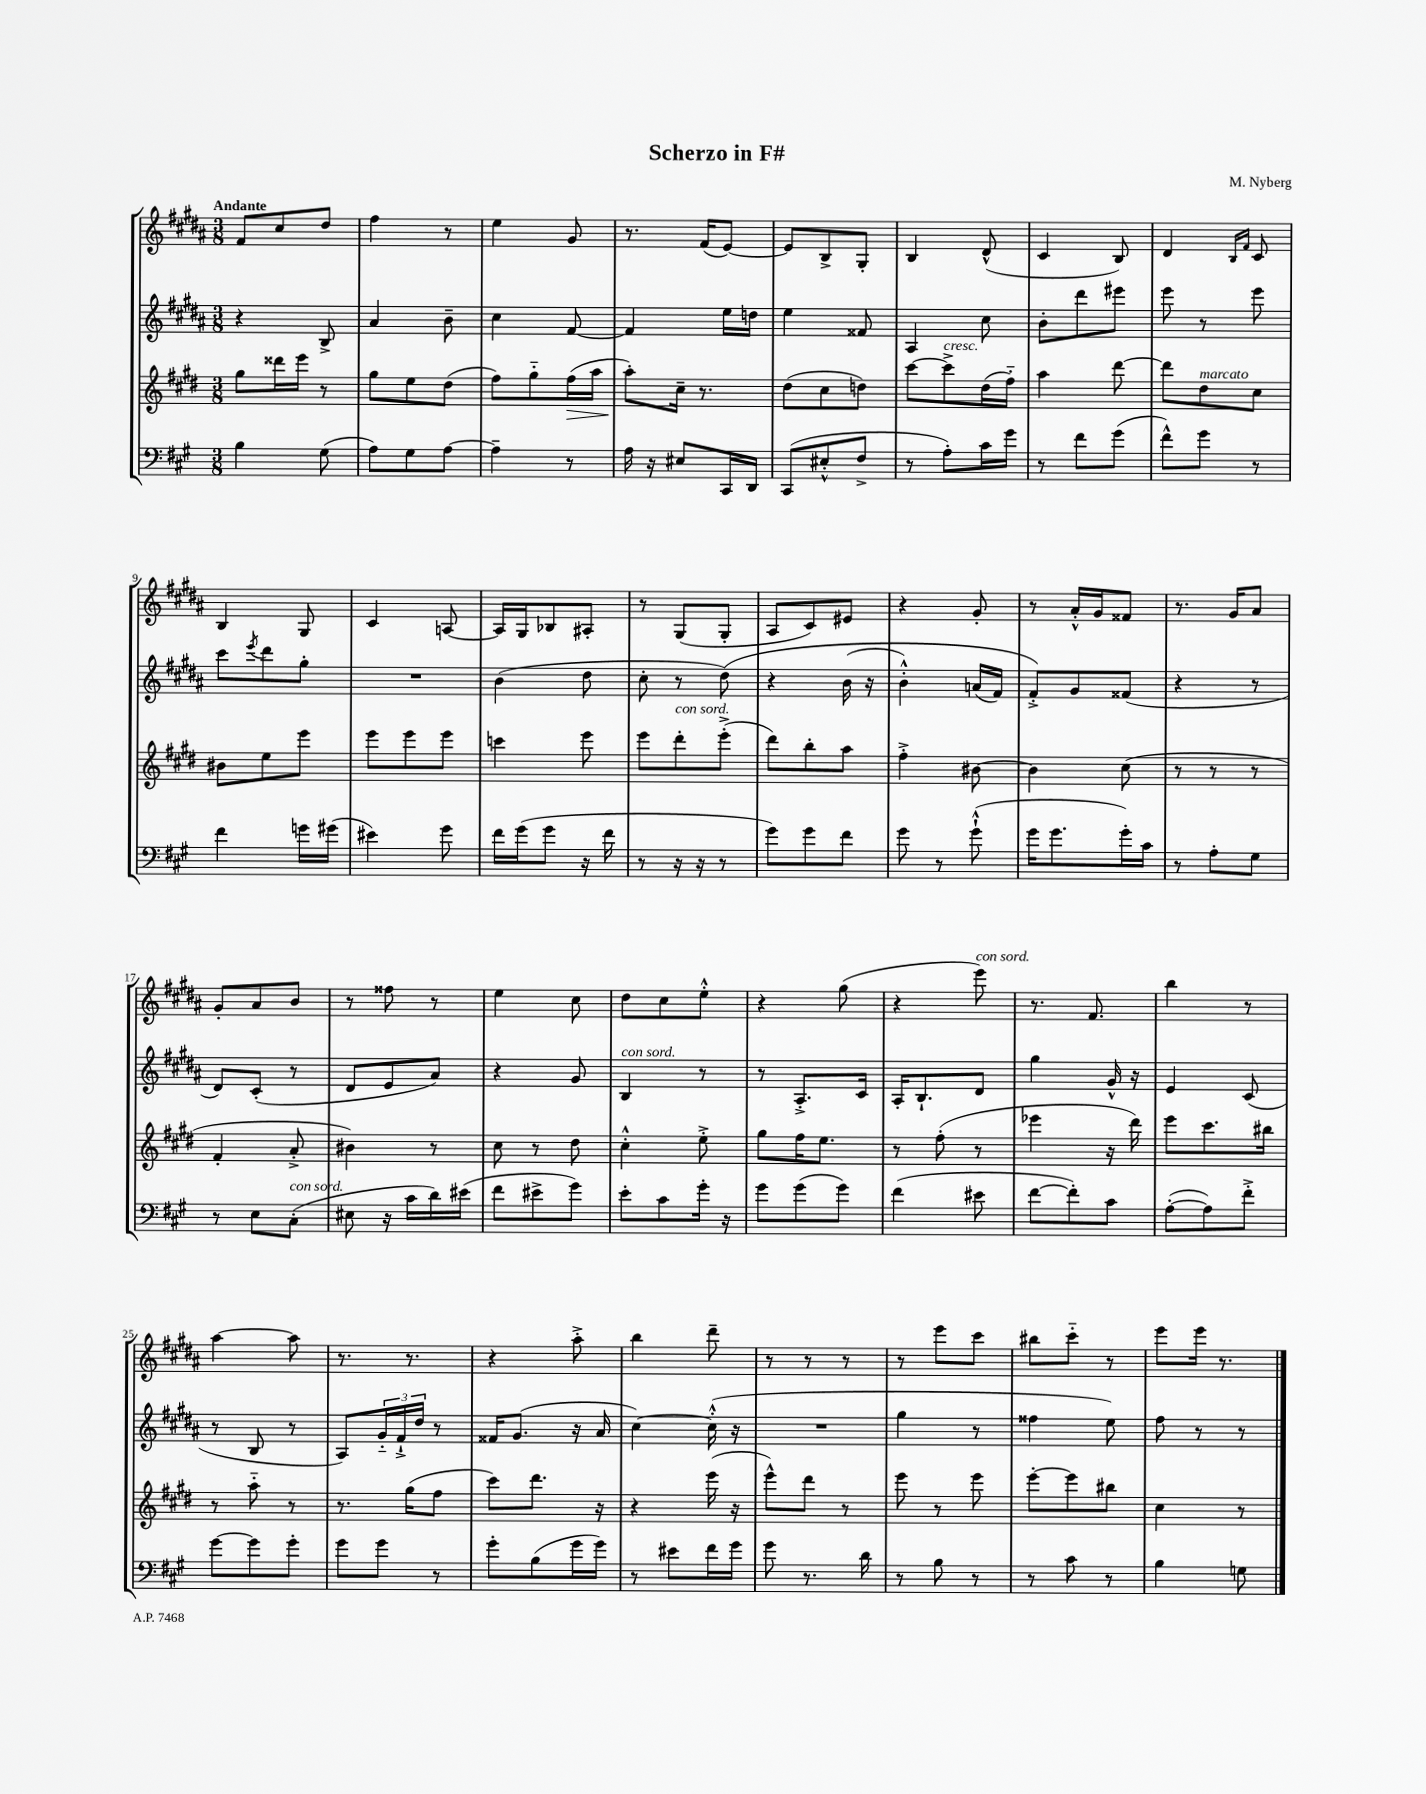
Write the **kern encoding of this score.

**kern	**kern	**dynam	**kern	**kern
*part4	*part3	*part3	*part2	*part1
*staff4	*staff3	*staff3	*staff2	*staff1
*clefF4	*clefG2	*	*clefG2	*clefG2
*k[f#c#g#]	*k[f#c#g#d#]	*	*k[f#c#g#d#a#]	*k[f#c#g#d#a#]
*M3/8	*M3/8	*	*M3/8	*M3/8
=1	=1	=1	=1	=1
!	!	!	!	!LO:TX:a:B:t=Andante
4B\	8gg#\L	.	4r	8f#/L
.	16ddd##X\L	.	.	8cc#/
.	16eee\JJ	.	.	.
(8G#\	8r	.	8B^/	8dd#/J
=2	=2	=2	=2	=2
8A\L)	8gg#\L	.	4a#/	4ff#\
8G#\	8ee\	.	.	.
[8A\J	(8dd#\J	.	8b~\	8r
=3	=3	=3	=3	=3
4A~\]	8ff#\L)	.	4cc#\	4ee\
.	8gg#\	.	.	.
!	!	!LO:HP:b	!	!
8r	(16ff#\L	>	[8f#/	8g#/
.	16aa\JJ	.	.	.
=4	=4	=4	=4	=4
16A\	8aa'\L)	.	4f#/]	8.r
16r	.	.	.	.
8E#X/L	16cc#~\Jk	]	.	.
.	8.r	.	.	(16f#/KL
16CC#/L	.	.	16ee\LL	[8e/J)
16DD/JJ	.	.	16ddn\JJ	.
=5	=5	=5	=5	=5
(8CC#/L	(8dd#\L	.	4ee\	8e/L]
8E#X'^^/	8cc#\	.	.	8B^/
8F#^/J	8ddn\J)	.	8f##X/	8G#'/J
=6	=6	=6	=6	=6
8r	[8ccc#\L	.	4A#/	4B/
!	!LO:TX:a:i:t=cresc.	!	!	!
8A'\L)	8ccc#^\]	.	.	.
16c#\L	(16dd#\L	.	8cc#\	(8d#^^/
16g#\JJ	16ff#\JJ)	.	.	.
=7	=7	=7	=7	=7
8r	4aa\	.	8b'\L	4c#/
8f#\L	.	.	8ddd#\	.
(8g#\J	[8ddd#\	.	8eee#X\J	8B/)
=8	=8	=8	=8	=8
8f#^^\L)	8ddd#\L]	.	8eee\	4d#/
!	!LO:TX:a:i:t=marcato	!	!	!
8g#\J	8dd#\	.	8r	.
.	.	.	.	16qqB/LL
.	.	.	.	16qqf#/JJ
8r	8cc#\J	.	8eee\	8c#/
!!LO:LB:g=z
=9	=9	=9	=9	=9
4f#\	8b#X\L	.	8ccc#\L	4B/
.	.	.	8qeee/	.
.	8ee\	.	8ddd#\	.
16gn\LL	8eee\J	.	8gg#'\J	8G#/
(16g#X\JJ	.	.	.	.
=10	=10	=10	=10	=10
4e#X\)	8eee\L	.	4.r	4c#/
.	8eee\	.	.	.
8g#\	8eee\J	.	.	[8An/
=11	=11	=11	=11	=11
16f#\LL	4cccn\	.	(4b\	16A/LL]
(16g#\J	.	.	.	16G#/J
8g#\J	.	.	.	8B-X/
16r	8eee\	.	8dd#\	8A#X'/J
16f#\	.	.	.	.
=12	=12	=12	=12	=12
8r	8eee\L	.	8cc#'\	8r
!	!LO:TX:a:i:t=con sord.	!	!	!
16r	8ddd#'\	.	8r	(8G#/L
16r	.	.	.	.
8r	(8eee'^\J	.	(8dd#\)	8G#'/J
=13	=13	=13	=13	=13
8g#\L)	8ddd#\L)	.	4r	8A#/L
8g#\	8bb'\	.	.	8c#/)
8f#\J	8aa\J	.	(16b\	8e#X/J
.	.	.	16r	.
=14	=14	=14	=14	=14
8g#\	4ff#'^\	.	4b'^^\)	4r
8r	.	.	.	.
(8g#`^^\	[8b#X\	.	(16an/LL	8g#'/
.	.	.	16f#/JJ)	.
=15	=15	=15	=15	=15
16g#\KL	4b#\]	.	8f#'^/L)	8r
8.g#\	.	.	.	.
.	.	.	8g#/	16a#'^^/LL
.	.	.	.	16g#/J
16g#'\L)	(8cc#\	.	(8f##X/J	8f##X/J
16c#\JJ	.	.	.	.
=16	=16	=16	=16	=16
8r	8r	.	4r	8.r
8A'\L	8r	.	.	.
.	.	.	.	16g#/KL
8G#\J	8r	.	8r	8a#/J
!!LO:LB:g=z
=17	=17	=17	=17	=17
8r	4f#'/	.	8d#/L)	8g#'/L
8E\L	.	.	(8c#'/J	8a#/
!LO:TX:a:i:t=con sord.	!	!	!	!
(8C#'\J	8a'^/	.	8r	8b/J
=18	=18	=18	=18	=18
8E#X\	4b#X\)	.	8d#/L	8r
16r	.	.	8e/	8ff##X\
16c#\LL	.	.	.	.
16d\)	8r	.	8a#/J)	8r
(16e#X\JJ	.	.	.	.
=19	=19	=19	=19	=19
8f#\L	8cc#\	.	4r	4ee\
8e#X^\	8r	.	.	.
8g#\J)	8dd#\	.	8g#/	8cc#\
=20	=20	=20	=20	=20
!	!	!	!LO:TX:a:i:t=con sord.	!
8e'\L	4cc#'^^\	.	4B/	8dd#\L
8c#\	.	.	.	8cc#\
16g#'\Jk	8ee'^\	.	8r	8ee'^^\J
16r	.	.	.	.
=21	=21	=21	=21	=21
8g#\L	8gg#\L	.	8r	4r
(8g#\	16ff#\K	.	8.A#'^/L	.
.	8.ee\J	.	.	.
8g#\J)	.	.	.	(8gg#\
.	.	.	16c#/Jk	.
=22	=22	=22	=22	=22
(4f#\	8r	.	16A#'/KL	4r
.	.	.	8.B`/	.
.	(8ff#'\	.	.	.
!	!	!	!	!LO:TX:a:i:t=con sord.
8e#X\	8r	.	8d#/J	8eee\)
=23	=23	=23	=23	=23
[8f#\L	4eee-X\	.	4gg#\	8.r
8f#'\])	.	.	.	.
.	.	.	.	8.f#/
8c#\J	16r	.	16g#^^/	.
.	16ddd#\)	.	16r	.
=24	=24	=24	=24	=24
([8A'\L	8eee\L	.	4e/	4bb\
8A\])	8.ccc#\	.	.	.
8f#'^\J	.	.	(8c#/	8r
.	16bb#X\Jk	.	.	.
!!LO:LB:g=z
=25	=25	=25	=25	=25
[8g#\L	8r	.	8r	[4aa#\
8g#\]	8aa\	.	8B/	.
8g#'\J	8r	.	8r	8aa#\]
=26	=26	=26	=26	=26
8g#\L	8.r	.	8A#/L)	8.r
8g#\J	.	.	24g#/L	.
.	.	.	24f#`^/	.
.	(16gg#\KL	.	.	8.r
.	.	.	24dd#/JJ	.
8r	8ff#\J	.	8r	.
=27	=27	=27	=27	=27
8g#'\L	8ccc#\L)	.	16f##X/KL	4r
.	.	.	(8.g#/J	.
(8B\	8.ddd#\J	.	.	.
16g#\L	.	.	16r	8aa#'^\
16g#\JJ)	16r	.	16a#/	.
=28	=28	=28	=28	=28
8r	4r	.	[4cc#\)	4bb\
8e#X\L	.	.	.	.
16f#\L	(16eee\	.	(16cc#'^^\]	8ddd#~\
16g#\JJ	16r	.	16r	.
=29	=29	=29	=29	=29
8g#\	8eee^^\L)	.	4.r	8r
8.r	8ddd#\J	.	.	8r
.	8r	.	.	8r
16d\	.	.	.	.
=30	=30	=30	=30	=30
8r	8eee\	.	4gg#\	8r
8B\	8r	.	.	8eee\L
8r	8eee\	.	8r	8ccc#\J
=31	=31	=31	=31	=31
8r	[8eee'\L	.	4ff##X\	8bb#X\L
8c#\	8eee\]	.	.	8ccc#\J
8r	8bb#X\J	.	8ee\)	8r
=32	=32	=32	=32	=32
4B\	4cc#\	.	8ff#\	8eee\L
.	.	.	8r	16eee\Jk
.	.	.	.	8.r
8Gn\	8r	.	8r	.
==	==	==	==	==
*-	*-	*-	*-	*-
